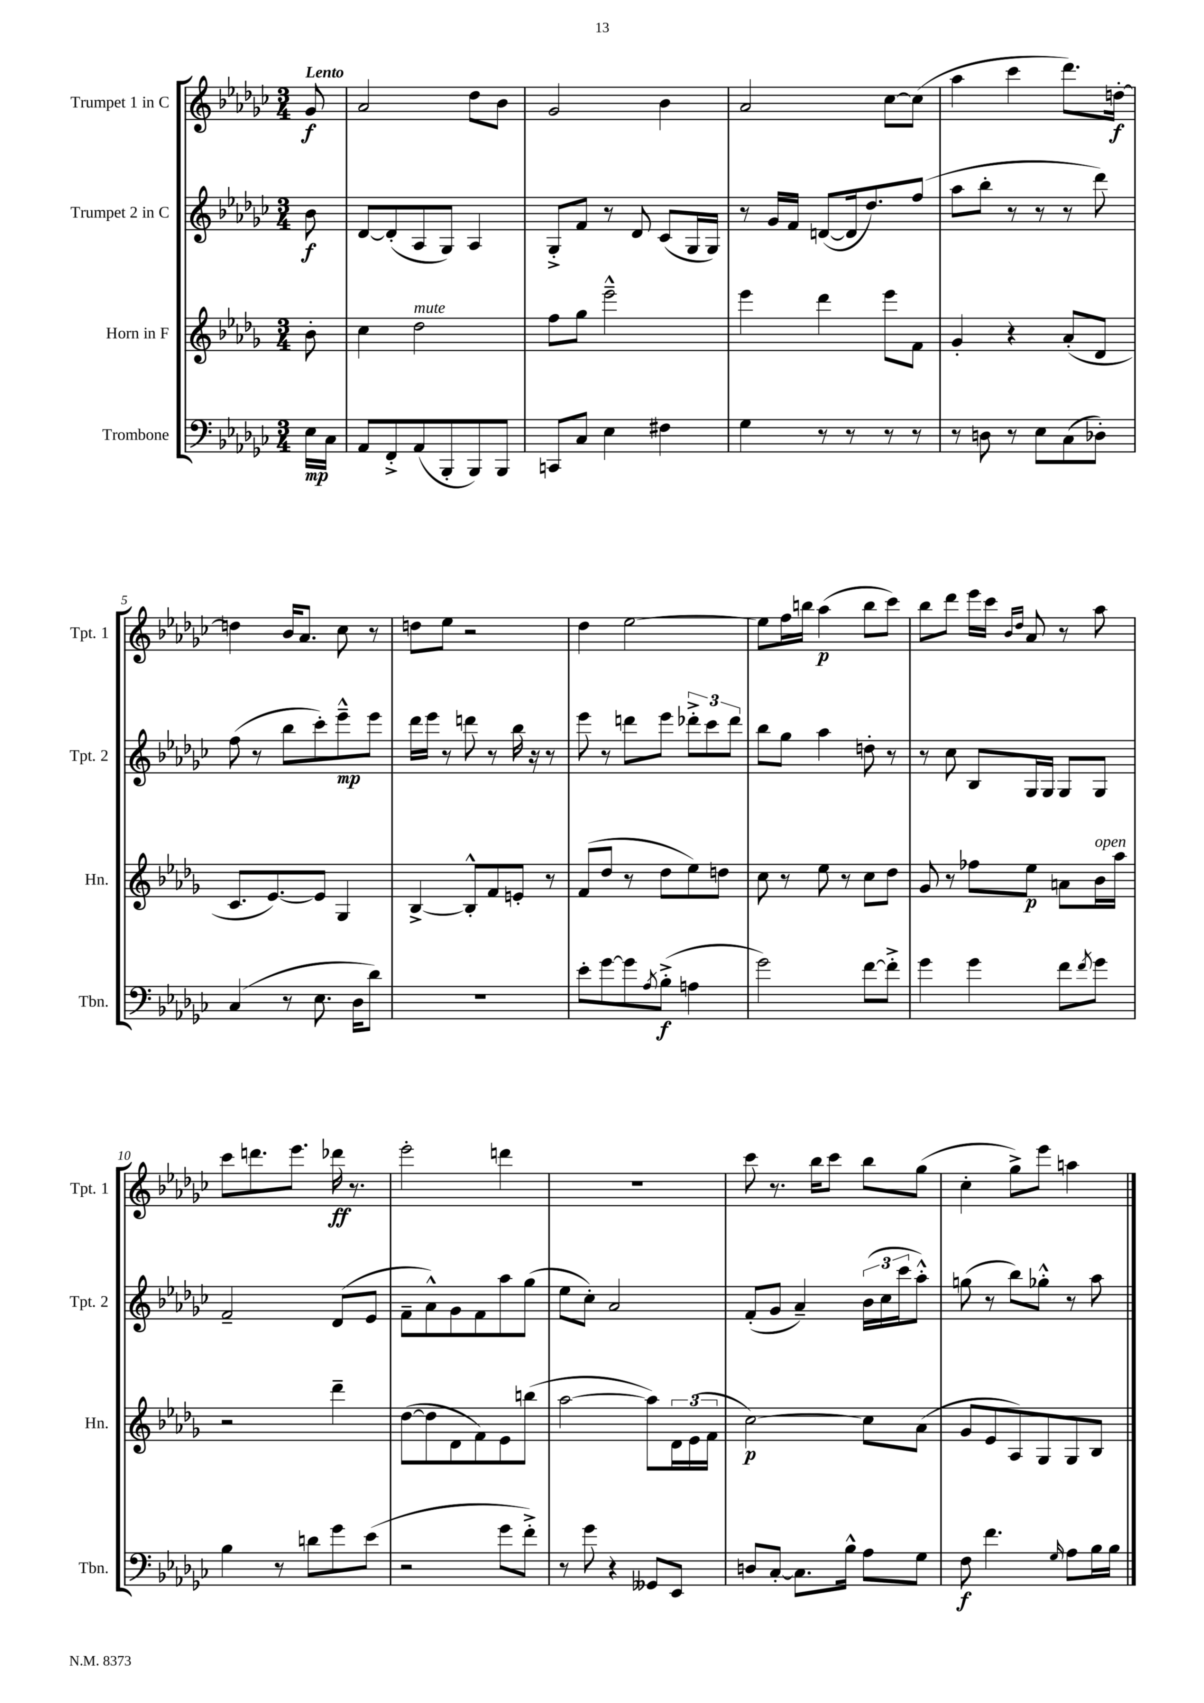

**kern	**kern	**kern	**kern
*staff4	*staff3	*staff2	*staff1
*clefF4	*clefG2	*clefG2	*clefG2
*k[b-e-a-d-g-c-]	*k[b-e-a-d-g-]	*k[b-e-a-d-g-c-]	*k[b-e-a-d-g-c-]
*M3/4	*M3/4	*M3/4	*M3/4
16E-	8b-'	8b-	8g-
16C-	.	.	.
=	=	=	=
8AA-	4cc	[8d-	2a-
8FF'^	.	(8d-']	.
(8AA-	2dd-	8A-	.
8BBB-'	.	8G-)	.
8BBB-)	.	4A-	8dd-
8BBB-	.	.	8b-
=	=	=	=
8CC	8ff	8G-'^	2g-
8C-	8gg-	8f	.
4E-	2eee-~^^	8r	.
.	.	8d-	.
4F#	.	(8c-	4b-
.	.	16G-	.
.	.	16G-)	.
=	=	=	=
4G-	4eee-	8r	2a-
.	.	16g-	.
.	.	16f	.
8r	4ddd-	([8d	.
8r	.	16d]	.
.	.	8.dd-)	.
8r	8eee-	.	[8cc-
8r	8f	(8ff	(8cc-]
=	=	=	=
8r	4g-'	8aa-	4aa-
8D	.	8bb-'	.
8r	4r	8r	4ccc-
8E-	.	8r	.
(8C-	(8a-'	8r	8.ddd-)
8D-')	8d-	8ddd-)	.
.	.	.	[16dd'
=	=	=	=
(4C-	8.c	(8ff	4dd]
.	.	8r	.
.	[8.e-)	.	.
8r	.	8bb-	16b-
.	.	.	8.a-
8.E-	8e-]	8ccc-')	.
.	4G-	8eee-~^^	8cc-
16D-	.	.	.
8d-)	.	8eee-	8r
=	=	=	=
2.r	[4B-^	16ddd-	8dd
.	.	16eee-	.
.	.	8r	8ee-
.	8B-'^^]	8ddd	2r
.	8f	8r	.
.	8e'	16bb-	.
.	.	16r	.
.	8r	8r	.
=	=	=	=
8e-'	(8f	8eee-	4dd-
[8g-	8dd-	8r	.
8g-]	8r	8ddd	[2ee-
8qA-	.	.	.
(8B-'^	8dd-	8eee-	.
4A	8ee-)	12ddd-'^	.
.	.	12ccc-	.
.	8dd	.	.
.	.	12ddd-	.
=	=	=	=
2g-)	8cc	8bb-	8ee-]
.	8r	8gg-	16ff
.	.	.	16bb
.	8ee-	4aa-	(4aa-
.	8r	.	.
[8f	8cc	8dd'	8bb
8f'^]	8dd-	8r	8ccc-)
=	=	=	=
4g-	8g-	8r	8bb-
.	8r	8cc-	8ddd-
4g-	8ff-	8B-	16eee-
.	.	.	16ccc-
.	.	.	16qqb-
.	.	.	16qqdd-
.	8ee-	16G-	8a-
.	.	16G-	.
8f	8a	8G-	8r
8qf	.	.	.
8g-	16b-	8G-	8aa-
.	16aa-	.	.
=	=	=	=
4B-	2r	2f~	8ccc-
.	.	.	8.ddd
8r	.	.	.
.	.	.	8.eee-
8d	.	.	.
8g-	4ddd-~	(8d-	16ddd-
.	.	.	8.r
(8e-	.	8e-	.
=	=	=	=
2r	([8dd-	8f~	2eee-'
.	8dd-]	8a-^^)	.
.	8d-	8g-	.
.	8f)	8f	.
8g-	8e-	8aa-	4ddd
8f'^)	(8bb	(8gg-	.
=	=	=	=
8r	[2aa-	8ee-	2.r
8g-	.	8cc-')	.
4r	.	2a-	.
8GG--	8aa-])	.	.
8EE-	24d-	.	.
.	(24e-	.	.
.	24f	.	.
=	=	=	=
8D	[2cc)	(8f'	8ccc-
[8C-'	.	8g-	8.r
8.C-]	.	4a-~)	.
.	.	.	16bb-
.	.	.	8ccc-
16B-^^	.	.	.
8A-	8cc]	(24b-	8bb-
.	.	24cc-	.
.	.	24ccc-	.
8G-	(8a-	8aa-'^^)	(8gg-
=	=	=	=
8F	8g-	(8gg	4cc-'
4.f	8e-	8r	.
.	8A-)	8bb-)	8gg-^)
.	8G-	8gg-'^^	8eee-
16qqG-	.	.	.
8A-	8G-	8r	4aa
16B-	8B-	8aa-	.
16B-	.	.	.
==	==	==	==
*-	*-	*-	*-
